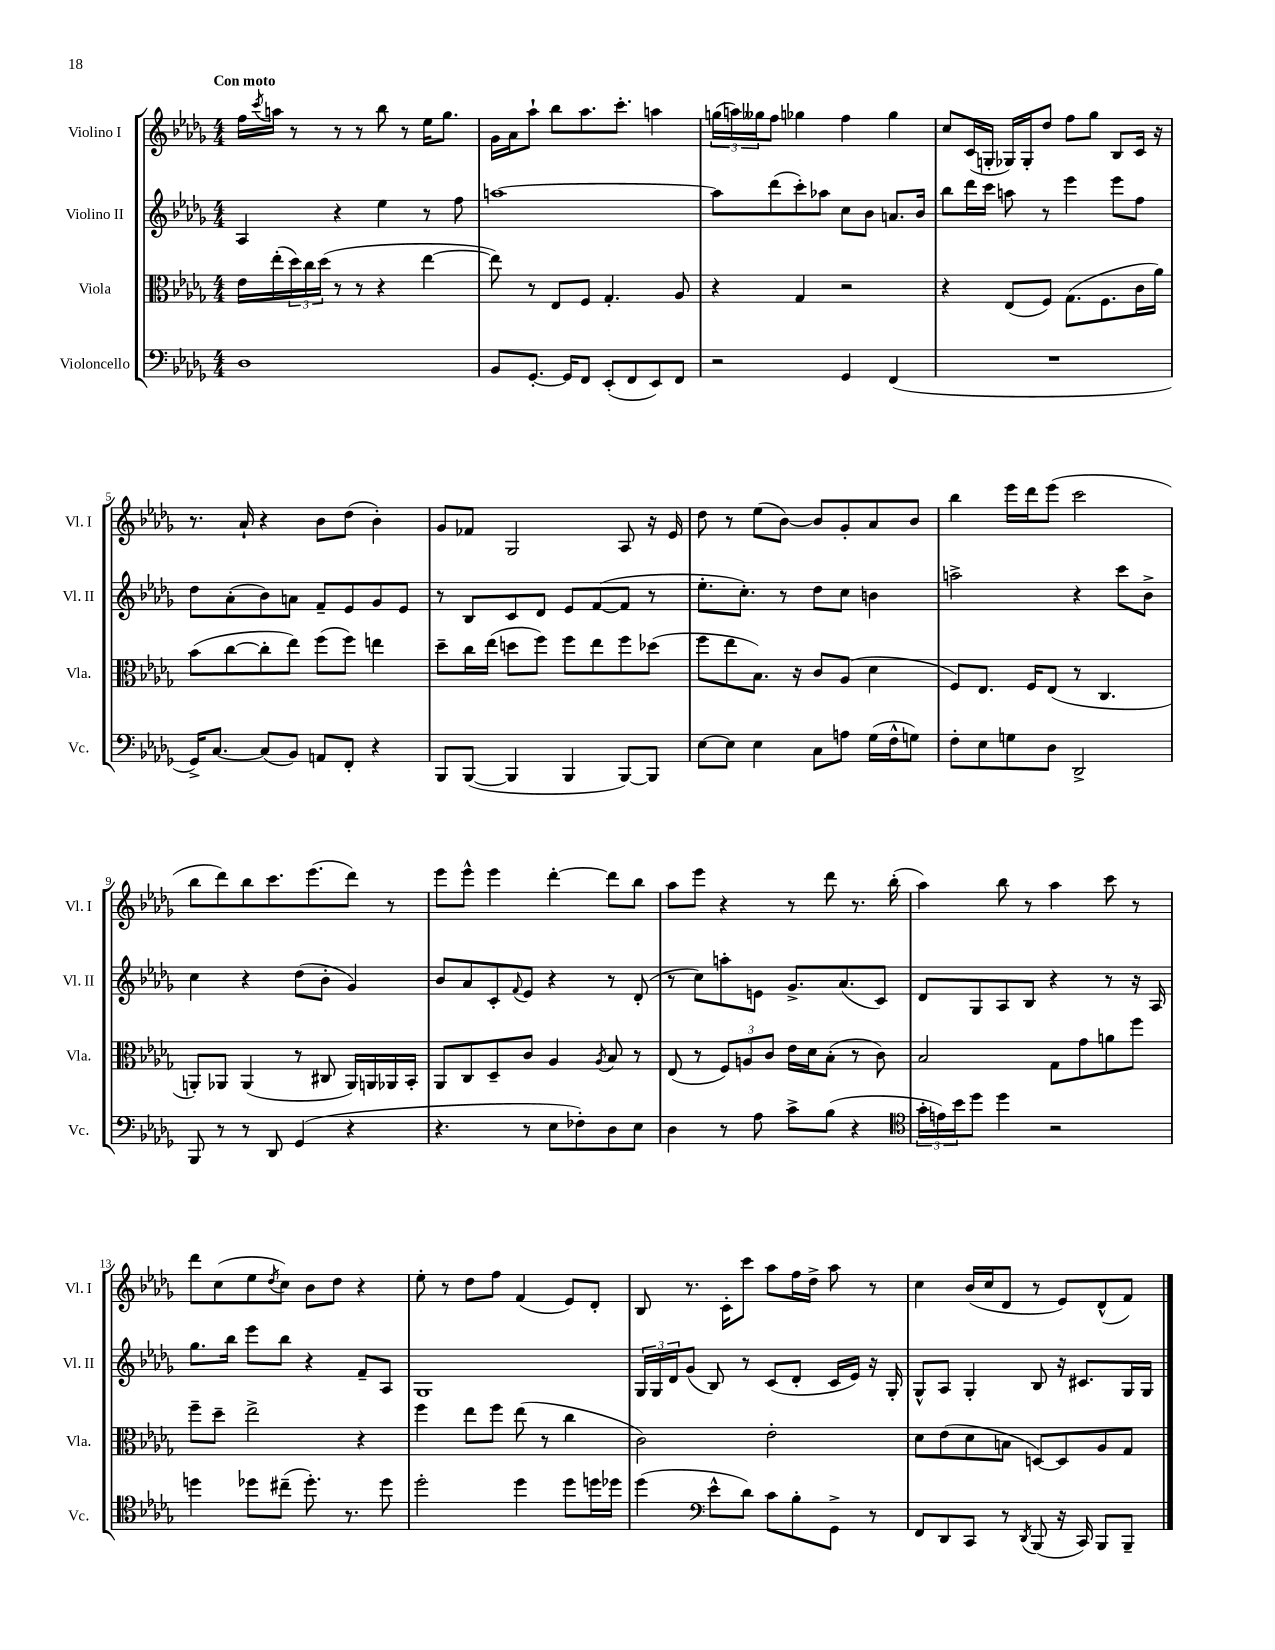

**kern	**kern	**kern	**kern
*staff4	*staff3	*staff2	*staff1
*clefF4	*clefC3	*clefG2	*clefG2
*k[b-e-a-d-g-]	*k[b-e-a-d-g-]	*k[b-e-a-d-g-]	*k[b-e-a-d-g-]
*M4/4	*M4/4	*M4/4	*M4/4
1D-	16e-\LL	4A-/	16ff\LL
.	.	.	8qccc/
.	(16ee-'\	.	16aa\JJ
.	24dd-\)	.	8r
.	24cc\	.	.
.	(24dd-\JJ	.	.
.	8r	4r	8r
.	8r	.	8r
.	4r	4ee-\	8bb-\
.	.	.	8r
.	[4ee-\	8r	16ee-\LK
.	.	.	8.gg-\J
.	.	8ff\	.
=	=	=	=
8BB-/L	8ee-\])	[1aa	16g-\LL
.	.	.	16a-\J
[8.GG-'/J	8r	.	8aa-`\J
.	8E-/L	.	8bb-\L
16GG-/]LK	.	.	.
8FF/J	8F/J	.	8.aa-\
(8EE-'/L	4.G-'/	.	.
.	.	.	8.ccc'\J
8FF/	.	.	.
8EE-/)	.	.	4aa\
8FF/J	8A-/	.	.
=	=	=	=
2r	4r	8aa\]L	(24gg\LL
.	.	.	24aa\)
.	.	.	24gg--\J
.	.	(8ddd-\	8ff\J
.	4G-/	8ccc'\)	4gg-\
.	.	8aa-\J	.
4GG-/	2r	8cc\L	4ff\
.	.	8b-\J	.
(4FF/	.	8.a/L	4gg-\
.	.	16b-/Jk	.
=	=	=	=
1r	4r	8bb-\L	8cc/L
.	.	16ddd-\L	(16c/L
.	.	16ccc\JJ	16G'/JJ
.	(8E-/L	8aa\	16G-/LL)
.	.	.	16G-'/J
.	8F/J)	8r	8dd-/J
.	(8.G-\L	4eee-\	8ff\L
.	.	.	8gg-\J
.	8.F\	.	.
.	.	8eee-\L	8B-/L
.	16c\L	8ff\J	16c/Jk
.	16a-\JJ)	.	16r
=	=	=	=
16GG-^/LK)	(8b-\L	8dd-\L	8.r
[8.C/J	.	.	.
.	[8cc\	(8a-'\	.
.	.	.	16a-`/
(8C/]L	8cc'\]	8b-\)	4r
8BB-/J)	8ee-\J)	8a\J	.
8AA/L	(8ff\L	8f~/L	8b-\L
8FF'/J	8ff\J)	8e-/	(8dd-\J
4r	4ee\	8g-/	4b-'\)
.	.	8e-/J	.
=	=	=	=
8BBB-/L	8dd-~\L	8r	8g-/L
([8BBB-/J	16cc\L	8B-/L	8f-/J
.	(16ee-\JJ	.	.
4BBB-/]	8dd\L	8c/	2G-/
.	8ff\J)	8d-/J	.
4BBB-/	8ff\L	8e-/L	.
.	8ee-\	([8f/	.
[8BBB-/L)	8ff\	8f/]J	8A-/
8BBB-/]J	(8dd-\J	8r	16r
.	.	.	16e-/
=	=	=	=
[8E-\L	8ff\L	8.ee-'\L	8dd-\
8E-\]J	8ee-\	.	8r
.	.	8.cc'\J)	.
4E-\	8.B-\J)	.	(8ee-\L
.	.	8r	[8b-\J)
.	16r	.	.
8C\L	8c/L	8dd-\L	8b-/]L
8A\J	(8A-/J	8cc\J	8g-'/
(16G-\LL	4d-\	4b\	8a-/
16F^^\J	.	.	.
8G\J)	.	.	8b-/J
=	=	=	=
8F'\L	8F/L)	2aa^\	4bb-\
8E-\	8.E-/J	.	.
8G\	.	.	16eee-\LL
.	16F/LK	.	16ddd-\J
8D-\J	(8E-/J	.	(8eee-\J
2DD-^/	8r	4r	2ccc\
.	4.C/	.	.
.	.	8ccc\L	.
.	.	8b-^\J	.
=	=	=	=
8BBB-/	8AA'/L)	4cc\	8bb-\L
8r	8AA-/J	.	8ddd-\)
8r	(4AA-/	4r	8bb-\
8DD-/	.	.	8.ccc\
(4GG-/	8r	(8dd-\L	.
.	.	.	(8.eee-\
.	8C#/	8b-'\J	.
4r	16AA-/LL)	4g-/)	8ddd-\J)
.	16AA/	.	.
.	16AA-/	.	8r
.	16BB-'/JJ	.	.
=	=	=	=
4.r	8AA-/L	8b-/L	8eee-\L
.	8C/	8a-/	8eee-^^\J
.	8D-~/	8c'/	4eee-\
.	.	8qqf/	.
8r	8c/J	8e-/J	.
8E-\L	4A-/	4r	[4ddd-'\
8F-'\)	.	.	.
.	8qA-/	.	.
8D-\	8B-/	8r	8ddd-\]L
8E-\J	8r	(8d-'/	8bb-\J
=	=	=	=
4D-\	(8E-/	8r	8aa-\L
.	8r	8cc\L)	8eee-\J
8r	12F/L)	8aa'\	4r
.	12A/	.	.
8A-\	.	8e\J	.
.	12c/J	.	.
8c^\L	16e-\LL	8.g-^/L	8r
.	16d-\J	.	.
(8B-\J	(8B-'\J	.	8ddd-\
.	.	(8.a-/	.
4r	8r	.	8.r
.	8c\)	8c/J)	.
.	.	.	(16bb-'\
=	=	=	=
*clefC4	*	*	*
24g-'\LL	2B-/	8d-/L	4aa-\)
24e\)	.	.	.
24b-\J	.	.	.
8dd-\J	.	8G-/	.
4dd-\	.	8A-/	8bb-\
.	.	8B-/J	8r
2r	8G-\L	4r	4aa-\
.	8g-\	.	.
.	8a\	8r	8ccc\
.	8ff\J	16r	8r
.	.	16A-/	.
=	=	=	=
4dd\	8ff~\L	8.gg-\L	8ddd-\L
.	8dd-~\J	.	(8cc\
.	.	16bb-\Jk	.
8dd-\L	2ee-^\	8eee-\L	8ee-\
.	.	.	8qdd-/
(8cc#~\J	.	8bb-\J	8cc\J)
8.dd-'\)	.	4r	8b-\L
.	.	.	8dd-\J
8.r	.	.	.
.	4r	8f~/L	4r
8dd-\	.	8A-/J	.
=	=	=	=
2dd-'\	4ff\	1G-	8ee-'\
.	.	.	8r
.	8ee-\L	.	8dd-\L
.	8ff\J	.	8ff\J
4dd-\	(8ee-\	.	(4f/
.	8r	.	.
8dd-\L	4cc\	.	8e-/L)
16dd\L	.	.	8d-'/J
16dd-\JJ	.	.	.
=	=	=	=
(4dd-\	2c\)	24G-/LL	8B-/
.	.	24G-/	.
.	.	24d-/J	.
.	.	(8g-/J	8.r
*clefF4	*	*	*
8e-^^\L	.	8B-/)	.
.	.	.	16c'\LK
8d-\J)	.	8r	8ccc\J
8c\L	2e-'\	(8c/L	8aa-\L
8B-'\	.	8d-'/J	16ff\L
.	.	.	16dd-^\JJ
8GG-^\J	.	16c/LL	8aa-\
.	.	16e-/JJ)	.
8r	.	16r	8r
.	.	16G-'/	.
=	=	=	=
8FF/L	8d-\L	8G-^^/L	4cc\
8DD-/	(8e-\	8A-/J	.
8CC/J	8d-\	4G-'/	(16b-/LL
.	.	.	16cc/J
8r	8B\J	.	8d-/J
8qDD-/	.	.	.
(8BBB-/	[8D/L)	8B-/	8r
16r	8D/]	16r	8e-/L)
16CC/)	.	8.c#/L	.
8BBB-/L	8A-/	.	(8d-^^/
8BBB-~/J	8G-/J	16G-/L	8f/J)
.	.	16G-/JJ	.
==	==	==	==
*-	*-	*-	*-
